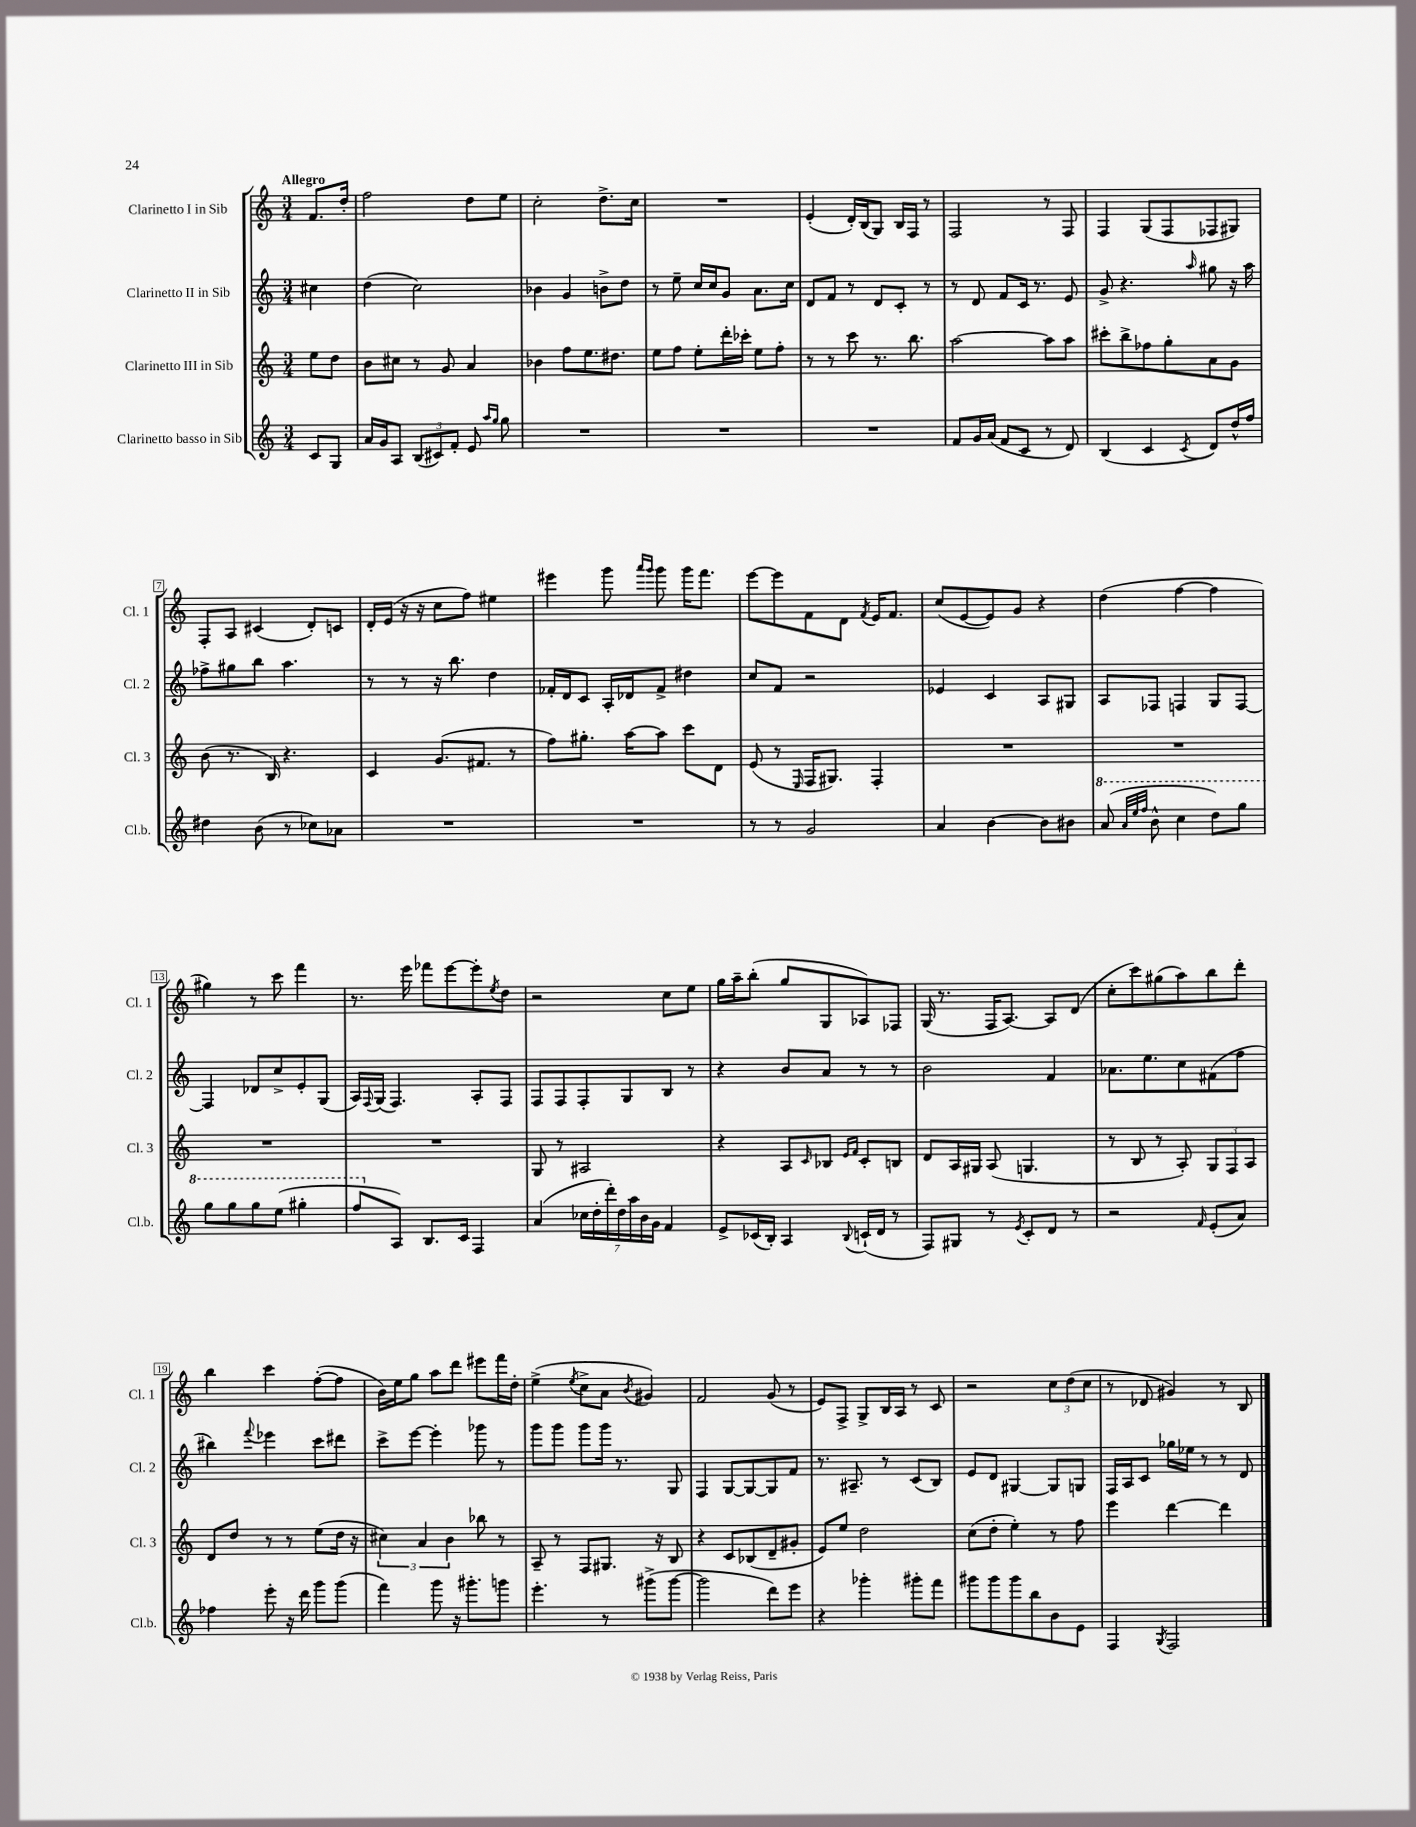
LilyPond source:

<<
\new StaffGroup <<
\new Staff = "s0" \with { instrumentName = "Clarinetto I in Sib" shortInstrumentName = "Cl. 1" } {
    \clef treble \key c \major \numericTimeSignature \time 3/4 \partial 4 \tempo "Allegro"
    f'8. d''16-. |
    f''2 d''8 e''8 |
    c''2-. d''8.-> c''16 |
    R2. |
    e'4-.( d'16-.) b16( g8) b16 f16 r8 |
    f2 r8 f8 |
    f4 g8( f8 fes8 gis8) |
    f8-. a8 cis'4( d'8-.) c'8 |
    d'16-. e'16( r16 r16 c''8 f''8) eis''4 |
    eis'''4 g'''8 \grace { a'''16 g'''16 } g'''8 g'''16 f'''8. |
    e'''8~ e'''8 f'8 d'8 \acciaccatura { f'8 } e'16 f'8. |
    c''8( e'8~ e'8) g'8 r4 |
    d''4( f''4~ f''4 |
    gis''4) r8 c'''8 f'''4 |
    r8. e'''16 fes'''8 e'''8~ e'''8-. \acciaccatura { e''8 } d''8 |
    r2 c''8 e''8 |
    g''16 a''16-- b''8-.( g''8 g8 aes8) fes8 |
    g16( r8. f16 a8.~) a8 d'8( |
    c''8-. c'''8) gis''8( a''8) b''8 d'''8-. |
    b''4 c'''4 f''8~-.( f''8 |
    b'16) e''16 g''8 a''8 d'''8 eis'''8 f'''16 d''16-. |
    e''4->( \acciaccatura { e''8 } c''8-> a'8 \acciaccatura { b'8 } gis'4) |
    f'2 g'8( r8 |
    e'8) f8-> g8-> b16 a16 r8 c'8 |
    r2 \tuplet 3/2 { c''8 d''8( c''8 } |
    r8 des'8 gis'4) r8 b8 \bar "|." |
}
\new Staff = "s1" \with { instrumentName = "Clarinetto II in Sib" shortInstrumentName = "Cl. 2" } {
    \clef treble \key c \major \numericTimeSignature \time 3/4 \partial 4
    cis''4 |
    d''4( c''2) |
    bes'4 g'4 b'8-> d''8 |
    r8 e''8-- c''16 c''16 g'8 a'8. c''16 |
    d'8 f'8 r8 d'8 c'8-. r8 |
    r8 d'8 f'8 c'16 r8. e'8 |
    g'8-> r4. \grace { a''16 } gis''8 r16 a''16 |
    fes''8-> gis''8 b''8 a''4. |
    r8 r8 r16 b''8. d''4 |
    fes'16-. d'16 c'8 a16-. des'16 fes'8-> dis''4 |
    c''8 f'8 r2 |
    ees'4 c'4 a8 gis8 |
    a8 fes8 f4 g8 f8~ |
    f4 des'8 c''8-> e'8-. g8( |
    a16) \appoggiatura { f8 } g16( f4.) a8-. f8 |
    f8 f8 f8-. g8 b8 r8 |
    r4 b'8 a'8 r8 r8 |
    b'2 f'4 |
    aes'8. e''8. c''8 fis'8( f''8 |
    bis''4) \appoggiatura { f'''8 } ees'''4 c'''8 dis'''8 |
    c'''8-> e'''8~ e'''4-. ges'''8 r8 |
    g'''8 g'''8 g'''8 g'''16 r8. g8 |
    f4 g8~ g8~ g8 f'8 |
    r8. ais8.-- r8 c'8( b8) |
    e'8 d'8 gis4~ gis8 g8 |
    f16 a16 c'8 ges''16 ees''16 r8 r8 d'8 \bar "|." |
}
\new Staff = "s2" \with { instrumentName = "Clarinetto III in Sib" shortInstrumentName = "Cl. 3" } {
    \clef treble \key c \major \numericTimeSignature \time 3/4 \partial 4
    e''8 d''8 |
    b'8 cis''8 r8 g'8 a'4 |
    bes'4 f''8 e''8. dis''8. |
    e''8 f''8 e''8-. d'''16-. ces'''16-. e''8 f''8-. |
    r8 r8 c'''8 r8. b''8. |
    a''2~ a''8 a''8 |
    cis'''8-. b''8-> fes''8 g''8-. a'8 g'8 |
    b'8( r8. b16) r4. |
    c'4 g'8.( fis'8. r8 |
    f''8) gis''8.-. a''16~ a''8 c'''8 d'8 |
    e'8( r8 \grace { e16 } f16 gis8.) f4-. |
    R2. |
    R2. |
    R2. |
    R2. |
    g8 r8 ais2 |
    r4 a8 \grace { c'16 } bes8 \grace { e'16 f'16 } c'8-. b8 |
    d'8 a16 gis16 a8( g4. |
    r8 b8 r8 a8-.) \tuplet 3/2 { g8 f8 a8 } |
    d'8 d''8 r8 r8 e''8( d''16 r16 |
    \tuplet 3/2 { cis''4) a'4 b'4 } bes''8 r8 |
    a8-- r8 f8 gis8. r16 b8 |
    r4 c'8 bes8( d'8-- gis'8-. |
    e'8) e''8 d''2 |
    c''8( d''8-. e''4-.) r8 f''8 |
    e'''4 d'''4~ d'''4 \bar "|." |
}
\new Staff = "s3" \with { instrumentName = "Clarinetto basso in Sib" shortInstrumentName = "Cl.b." } {
    \clef treble \key c \major \numericTimeSignature \time 3/4 \partial 4
    c'8 g8 |
    a'16 g'16 a8 \tuplet 3/2 { b8( cis'8) f'8-. } e'8 \grace { a''16 g''16 } g''8 |
    R2. |
    R2. |
    R2. |
    f'8 g'16 a'16( f'8 c'8 r8 d'8) |
    b4( c'4 \acciaccatura { c'8 } d'8) d''16-^ f''16 |
    dis''4 b'8( r8 ces''8) aes'8 |
    R2. |
    R2. |
    r8 r8 g'2 |
    a'4 b'4~ b'8 bis'8 |
    \ottava #1 a''8( \grace { a''32 e'''32 f'''32 } b''8-^ c'''4 d'''8) g'''8 |
    g'''8 g'''8 g'''8 e'''8( gis'''4-. |
    f'''8 \ottava #0 a8) b8. c'16 f4 |
    a'4( \tuplet 7/4 { ces''16 d''16-. d'''16-.) d''16 a''16 b'16 g'16 } f'4 |
    e'8-> ces'16( b16-.) a4 \appoggiatura { b8 } c'16-!( d'16 r8 |
    f8) gis8 r8 \acciaccatura { e'8 } c'8-. d'8 r8 |
    r2 \grace { f'16 } e'8-.( a'8) |
    fes''4 e'''8-. r16 d'''16 g'''8 g'''8( |
    f'''4) g'''8 r16 gis'''8.-. g'''8 |
    e'''4.-. r8 gis'''8->( gis'''8~ |
    gis'''2 d'''8) e'''8 |
    r4 ges'''4-. gis'''8-. f'''8 |
    gis'''8 gis'''8 gis'''8 b''8 b'8 e'8 |
    f4 \acciaccatura { g8 } f2 \bar "|." |
}
>>
>>
\layout { \context { \Score \override BarNumber.stencil = #(make-stencil-boxer 0.1 0.3 ly:text-interface::print) } }
